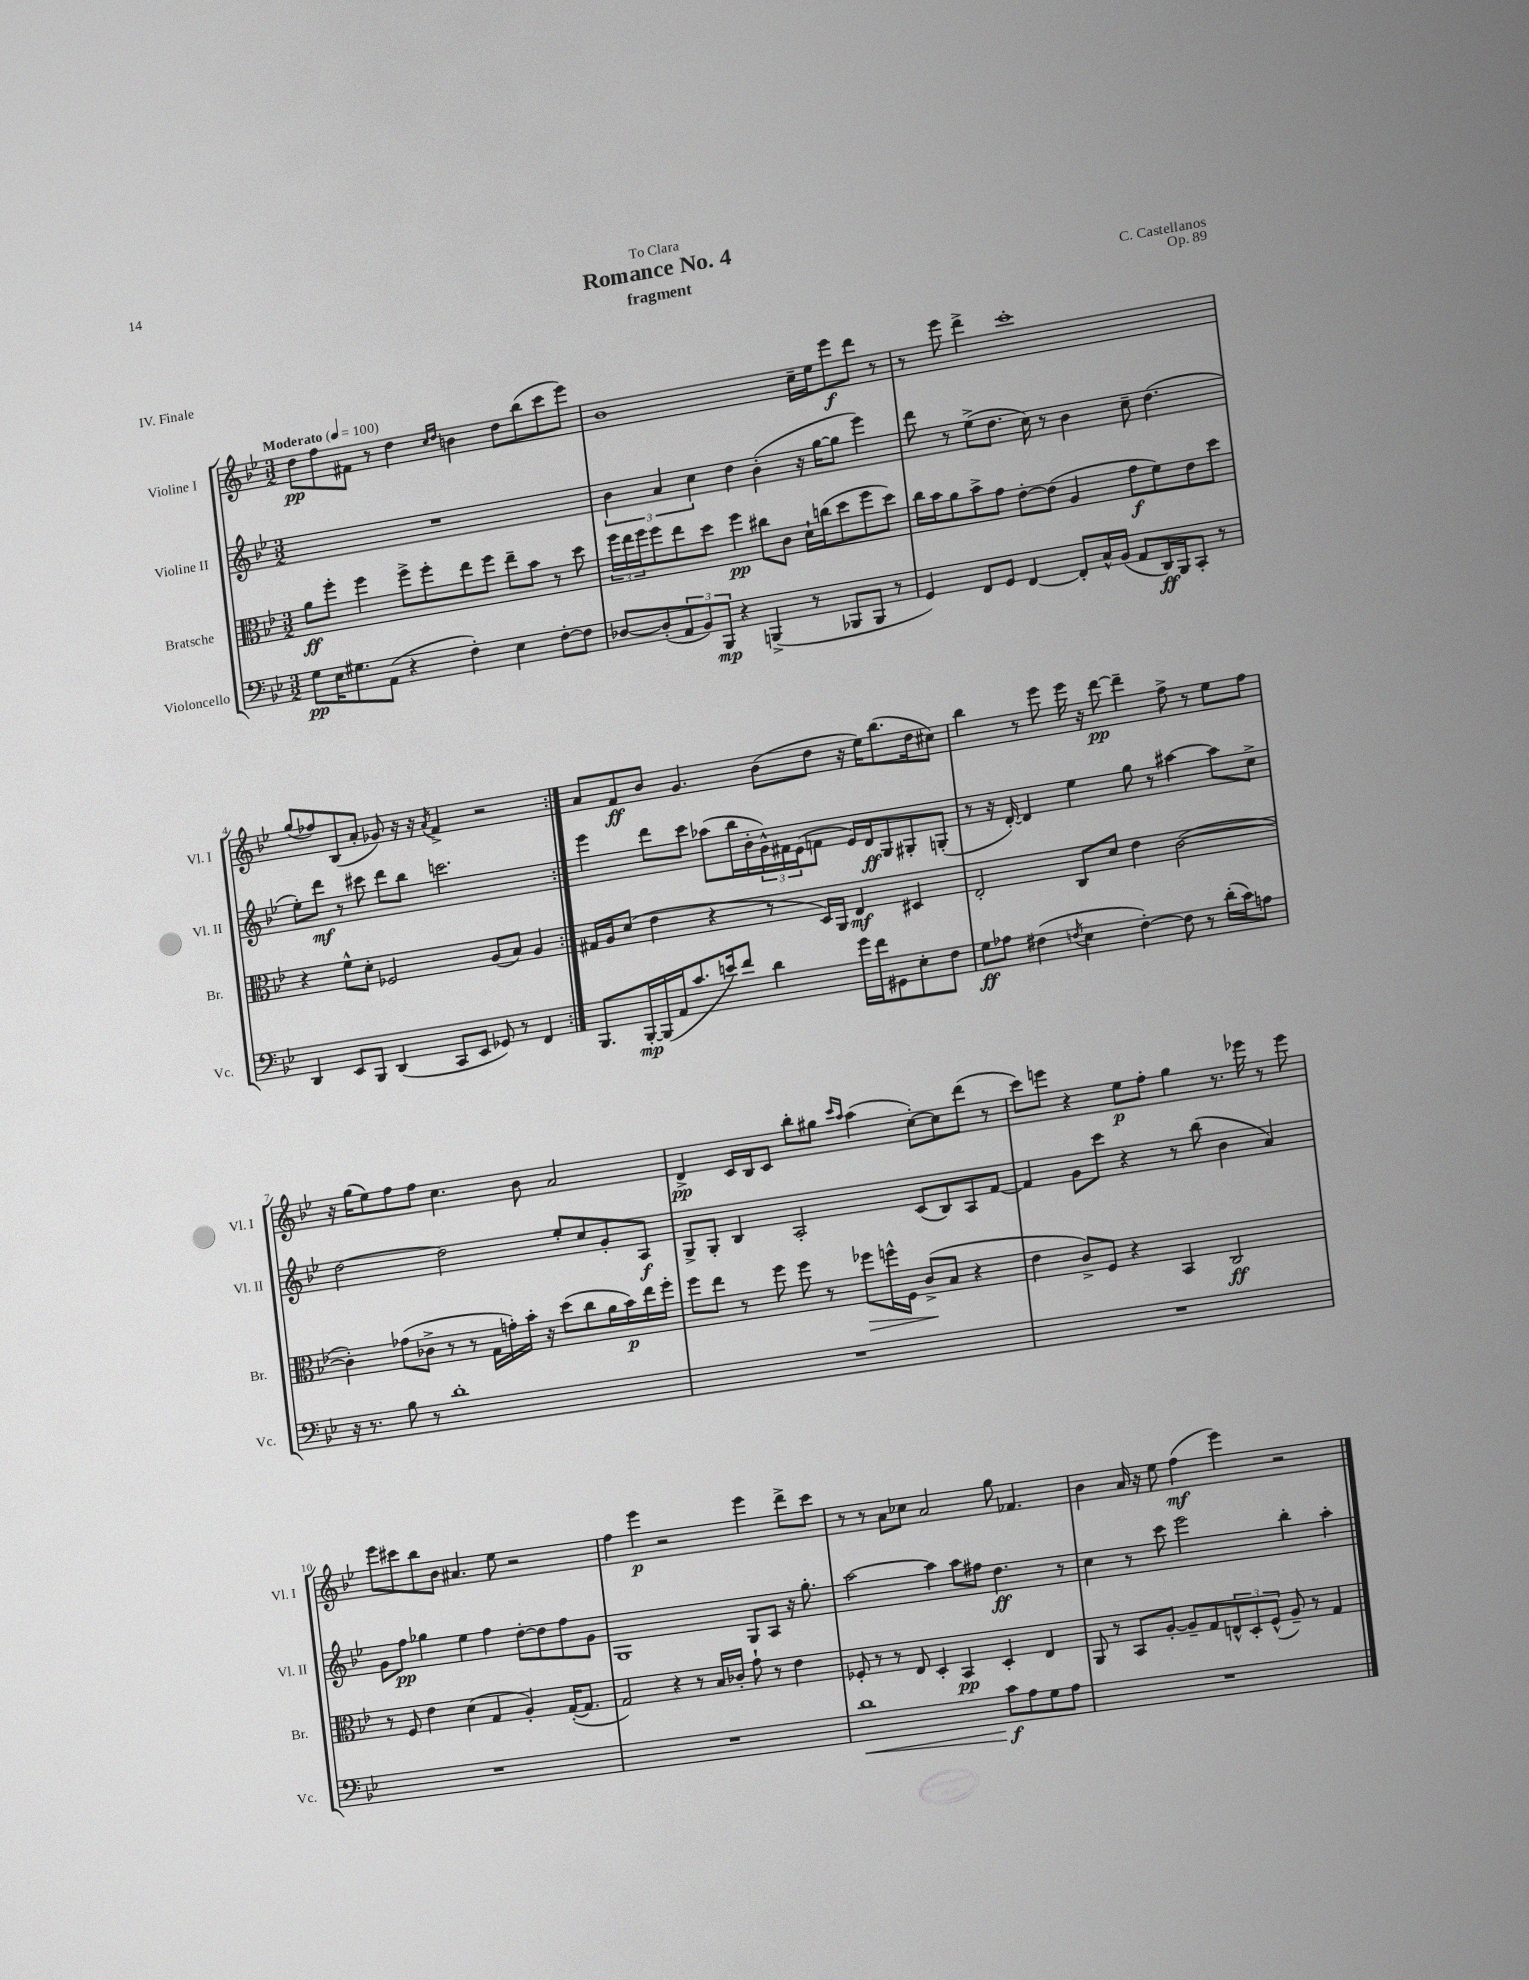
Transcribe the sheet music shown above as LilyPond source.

\header { title = "Romance No. 4" composer = "C. Castellanos" subtitle = "fragment" dedication = "To Clara" opus = "Op. 89" piece = "IV. Finale" }
<<
\new StaffGroup <<
\new Staff = "s0" \with { instrumentName = "Violine I" shortInstrumentName = "Vl. I" } {
    \clef treble \key bes \major \numericTimeSignature \time 3/2 \tempo "Moderato" 4 = 100
    \repeat volta 2 { d''8\pp f''8 fis'8 r8 d''4 \grace { c''16 d''16 } b'4 d''8 bes''8( c'''8 ees'''8) |
    bes'1 c''16-- ees''16 ees'''8\f d'''8 r8 |
    r8 ees'''8 d'''4-> c'''1-. |
    g''8( fes''8) bes8( a'8-. ges'8) r16 r16 \acciaccatura { a'8 } f'4-> r2 | }
    a'8 f'8\ff bes'8 g'4. bes'8( d''8 r16 ees''16) bes''8.( d''16 cis''8) |
    bes''4 r8 ees'''8 ees'''16 r16 d'''8~\pp d'''4-- f''8-> r8 ees''8 f''8 |
    r16 g''16( ees''8) f''8 f''8 c''4. bes'8 a'2 |
    d'4->\pp c'16 bes16 c'8 bes''8-. gis''8 \grace { c'''16 a''16 } a''4( c''8~-.) c''8 d'''8( r8 |
    c'''8) e'''8 r4 ees''8\p f''8-. g''4 r8. ees'''16 r8 ees'''8 |
    ees'''8 cis'''8 bes''8 bes'8 ais'4. ees''8 r2 |
    f''4 ees'''4\p r2 ees'''4 d'''8-> c'''8 |
    r8 r8 a'8 ces''8 a'2 g''8 fes'4. |
    bes'4 a'16 r16 ees''8 f''4\mf( ees'''4) r2 \bar "|." |
}
\new Staff = "s1" \with { instrumentName = "Violine II" shortInstrumentName = "Vl. II" } {
    \clef treble \key bes \major \numericTimeSignature \time 3/2
    \repeat volta 2 { R1. |
    \tuplet 3/2 { bes'4 a'4 c''4 } d''4 bes'4-.( r16 g''16~ g''8 ees'''4) |
    d'''8 r8 ees''8->( d''8. c''16) r8 bes'4 c''8-- d''4.( |
    ees''8-.) d'''8\mf r8 cis'''8 d'''8 bes''8 c'''2. | }
    ees'''4 d'''8 c'''8 aes''8( bes''16 bes'16-. \tuplet 3/2 { g'16-^) fis'16 ees'16( } f'8 ees'16) d'16\ff g8 gis8-. g8-.( |
    r8 r16 d'16~-.) d'4 ees''4 g''8 r8 ais''4~ ais''8 c''8-> |
    d''2~ d''2 ees''8-. c''8 g'8-. a8\f |
    g8-> g8-. bes4 a2-. c'8( bes8) a8 f'8~ |
    f'4 g'8 c'''8 r4 r8 bes''8( bes'4 a'4) |
    g'8 f''8\pp ges''4 ees''4 f''4 d''8~-. d''8 f''8 g'8 |
    g1 g8 a8 r16 g''8.-. |
    a''2~ a''4 a''8 fis''8 d''4.\ff r8 |
    c''4 r8 c'''8 ees'''2 bes''4-. a''4-. \bar "|." |
}
\new Staff = "s2" \with { instrumentName = "Bratsche" shortInstrumentName = "Br." } {
    \clef alto \key bes \major \numericTimeSignature \time 3/2
    \repeat volta 2 { a'8\ff f''8-. f''4 f''8-> f''8-. ees''8 f''8 ees''8-- bes'8 r8 d''8 |
    \tuplet 3/2 { f''16 ees''16 f''16 } f''8 ees''8 d''8 f''4\pp cis''8 c'8 d'16-! c''16( d''8 f''8 d''8) |
    c''16 bes'16 a'8 bes'8-> g'8 ees'8~-. ees'8( a4 g'8\f f'8) ees'8 d''8 |
    r4 f'8-^ d'8-. fes2 a8( bes8) a4 | }
    gis16 a16 d'8( ees'4 r4 r8 d16) a,16 ees4\mf dis4 |
    ees2-. c8 d'8 ees'4 c'2~( |
    c'4-.) ges'8( ces'8-> r8 r8 g16 g'16-.) bes'16-. r16 d''8( c''8 a'16 bes'16\p) ees''16 f''16-. |
    f''8 ees''8 r8 f''8 f''8 r8 fes''8\> f''16-^ f16 c'8->\!( bes8 r4 |
    ees'4 c'8->) f8 r4 bes,4 c2\ff |
    r8 f8 ees'4 d'4( g4 a4-.) g16~-.( g8. |
    g2) r4 r8 bes16 ces'16-. g'8-! r8 ees'4 |
    fes8-. r8 r8 ees8 d4-. bes,4\pp d4-. ees4 |
    a,8 r8 bes,8 a8~-. a8-- g8 \tuplet 3/2 { e8-^ d8-. f8-^( } a8--) r8 g4 \bar "|." |
}
\new Staff = "s3" \with { instrumentName = "Violoncello" shortInstrumentName = "Vc." } {
    \clef bass \key bes \major \numericTimeSignature \time 3/2
    \repeat volta 2 { g8\pp ees16 gis8. a,8( r4 f4-.) ees4 f8~-. f8 |
    des8~ des8-.( \tuplet 3/2 { a,8 bes,8) bes,,8\mp } r4 b,,4->( r8 bes,,8 bes,,8 r8 |
    g,4) f,8 g,8 f,4~ f,8-. c16-^ bes,16( a,8 d,16\ff) bes,,16 c,8-. r8 |
    d,4 ees,8 bes,,8 d,4( c,8 ees,8 ges,8) r8 f,4 | }
    bes,,8. bes,,16~-.\mp bes,,16( a,16 c'8. e'16) f'8 d'4 g'16 f'16 gis,8 ees8-. f8 |
    g8\ff aes8 fis4( \acciaccatura { f8 } ees4 f4~-.) f8 r8 d'16-.( c'16) a8 |
    r16 r8. bes8 r8 d'1-. |
    R1. |
    R1. |
    R1. |
    R1. |
    d'1\< c'8\f\! a8 g8 a8 |
    R1. \bar "|." |
}
>>
>>
